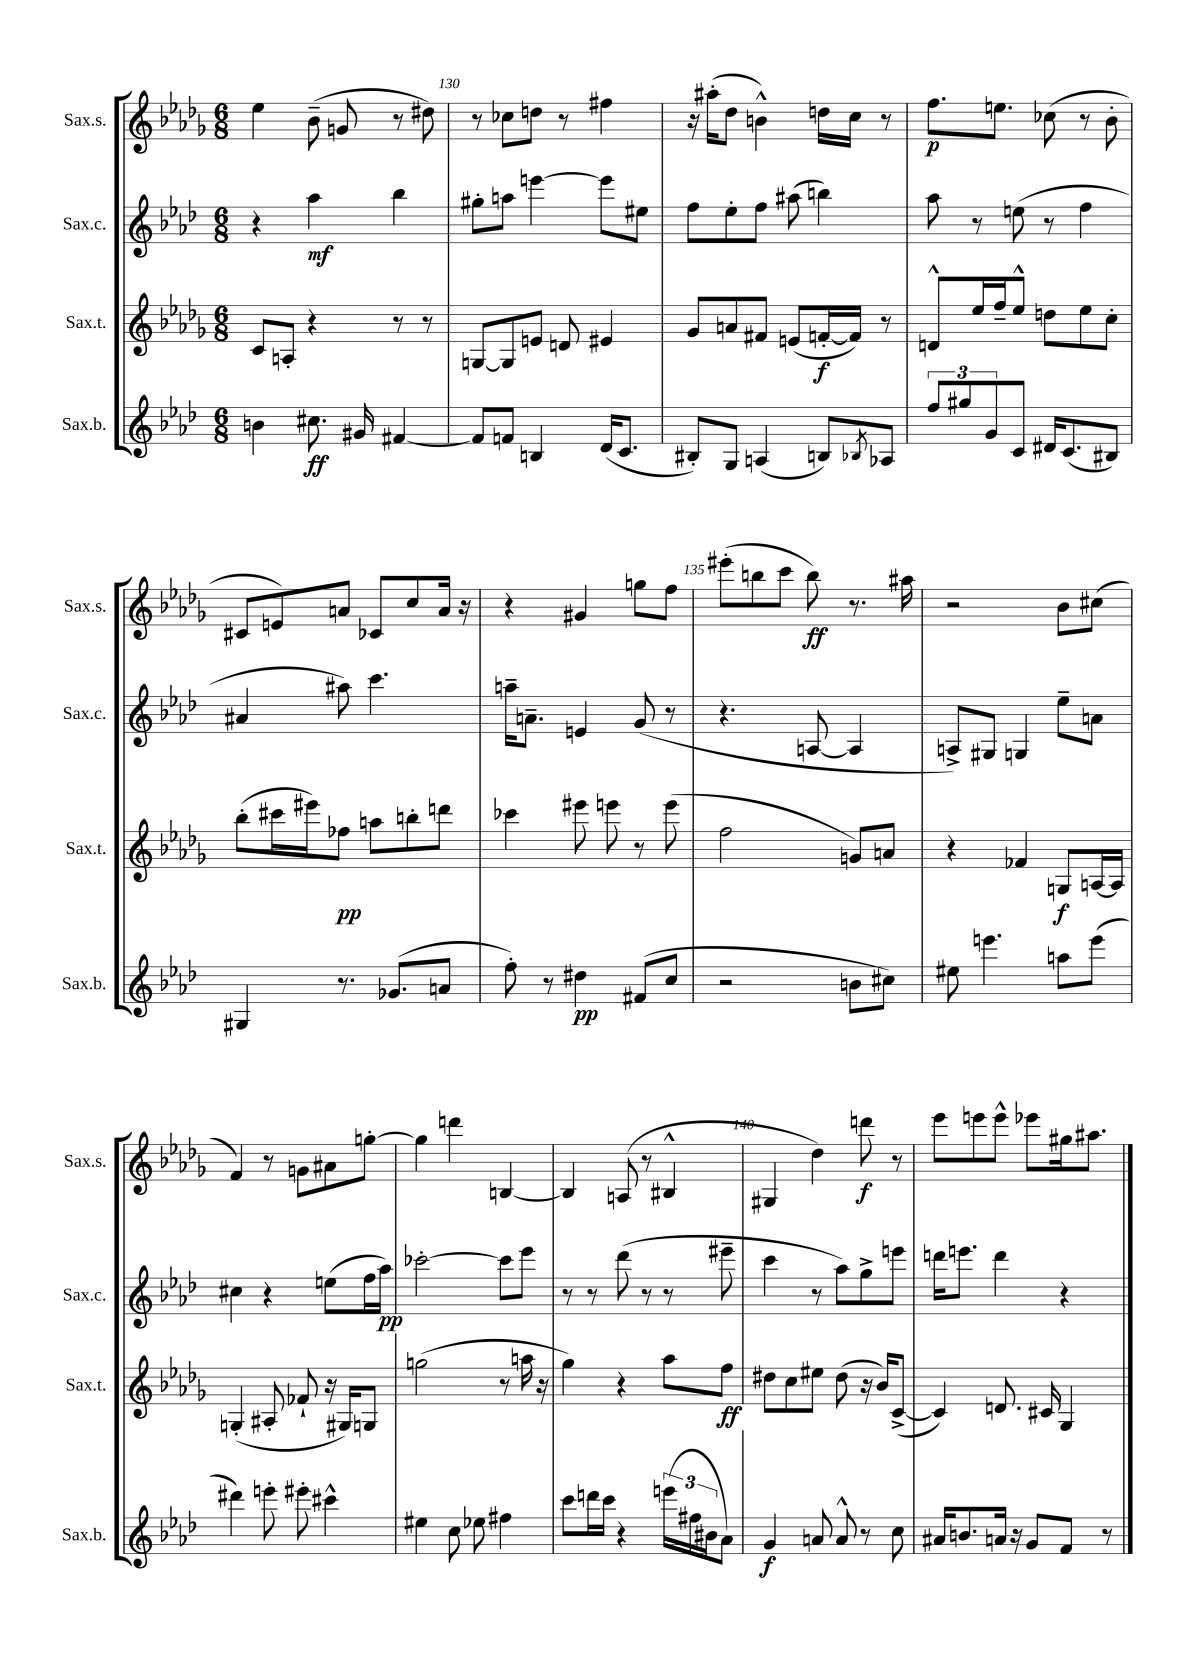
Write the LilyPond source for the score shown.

<<
\new StaffGroup <<
\new Staff = "s0" \with { instrumentName = "Sax.s." shortInstrumentName = "Sax.s." } {
    \clef treble \key des \major \numericTimeSignature \time 6/8
    ees''4 bes'8--( g'8 r8 dis''8) |
    r8 ces''8 d''8 r8 fis''4 |
    r16 ais''16-.( des''8 b'4-^) d''16 c''16 r8 |
    f''8.\p e''8. ces''8( r8 bes'8-. |
    cis'8 e'8) a'8 ces'8 c''8 a'16 r16 |
    r4 gis'4 g''8 f''8 |
    eis'''8-.( b''8 c'''8 b''8\ff) r8. ais''16 |
    r2 bes'8 cis''8( |
    f'4) r8 g'8 ais'8 g''8~-. |
    g''4 d'''4 b4~ |
    b4 a8( r8 bis4-^ |
    gis4 des''4) d'''8\f r8 |
    ees'''8 e'''8 e'''8-^ ees'''8 gis''16 ais''8. \bar "|." |
}
\new Staff = "s1" \with { instrumentName = "Sax.c." shortInstrumentName = "Sax.c." } {
    \clef treble \key aes \major \numericTimeSignature \time 6/8
    r4 aes''4\mf bes''4 |
    gis''8-. a''8 e'''4~ e'''8 eis''8 |
    f''8 ees''8-. f''8 ais''8( b''4) |
    aes''8 r8 e''8( r8 f''4 |
    ais'4 ais''8) c'''4. |
    a''16-- a'8.-- e'4 g'8( r8 |
    r4. a8~ a4 |
    a8->) gis8 g4 ees''8-- a'8 |
    cis''4 r4 e''8( f''16 aes''16\pp) |
    ces'''2~-. ces'''8 ees'''8 |
    r8 r8 des'''8( r8 r8 eis'''8-- |
    c'''4 r8 aes''8) g''8-> e'''8 |
    d'''16 e'''8. d'''4 r4 \bar "|." |
}
\new Staff = "s2" \with { instrumentName = "Sax.t." shortInstrumentName = "Sax.t." } {
    \clef treble \key des \major \numericTimeSignature \time 6/8
    c'8 a8-. r4 r8 r8 |
    g8~ g8 e'8 d'8 eis'4 |
    ges'8 a'8 fis'8 e'8( f'16~-.\f f'16) r8 |
    d'8-^ ees''16 f''16-- ees''8-^ d''8 ees''8 c''8-. |
    bes''8-.( cis'''16 eis'''16) fes''8\pp a''8 b''8-. d'''8 |
    ces'''4 eis'''8 e'''8 r8 e'''8( |
    f''2 g'8) a'8 |
    r4 fes'4 g8\f a16~ a16 |
    g4-.( ais8-. fes'8-! r16 gis16) g8 |
    g''2( r8 a''16 r16 |
    ges''4) r4 aes''8 f''8\ff |
    dis''8 c''8 eis''8 dis''8( r16 bes'16) c'8~->( |
    c'4) d'8. cis'16 ges4 \bar "|." |
}
\new Staff = "s3" \with { instrumentName = "Sax.b." shortInstrumentName = "Sax.b." } {
    \clef treble \key aes \major \numericTimeSignature \time 6/8
    b'4 cis''8.\ff gis'16 fis'4~ |
    fis'8 f'8 b4 des'16( c'8. |
    bis8-.) g8 a4( b8) \acciaccatura { bes8 } aes8 |
    \tuplet 3/2 { f''8 gis''8 g'8 } c'8 dis'16 c'8.( bis8) |
    gis4 r8. ges'8.( a'8 |
    f''8-.) r8 dis''4\pp fis'8( c''8 |
    r2 b'8 cis''8) |
    eis''8 e'''4. a''8 e'''8( |
    dis'''4) e'''8-. eis'''8-. cis'''4-^ |
    eis''4 c''8 ees''8 fis''4 |
    c'''8 d'''16 c'''16 r4 \tuplet 3/2 { e'''16( fis''16 bis'16 } aes'8) |
    g'4\f a'8 a'8-^ r8 c''8 |
    ais'16 b'8. a'16 r16 g'8 f'8 r8 \bar "|." |
}
>>
>>
\layout { \context { \Score currentBarNumber = #129 \override BarNumber.break-visibility = ##(#f #t #t) barNumberVisibility = #(every-nth-bar-number-visible 5) } }
